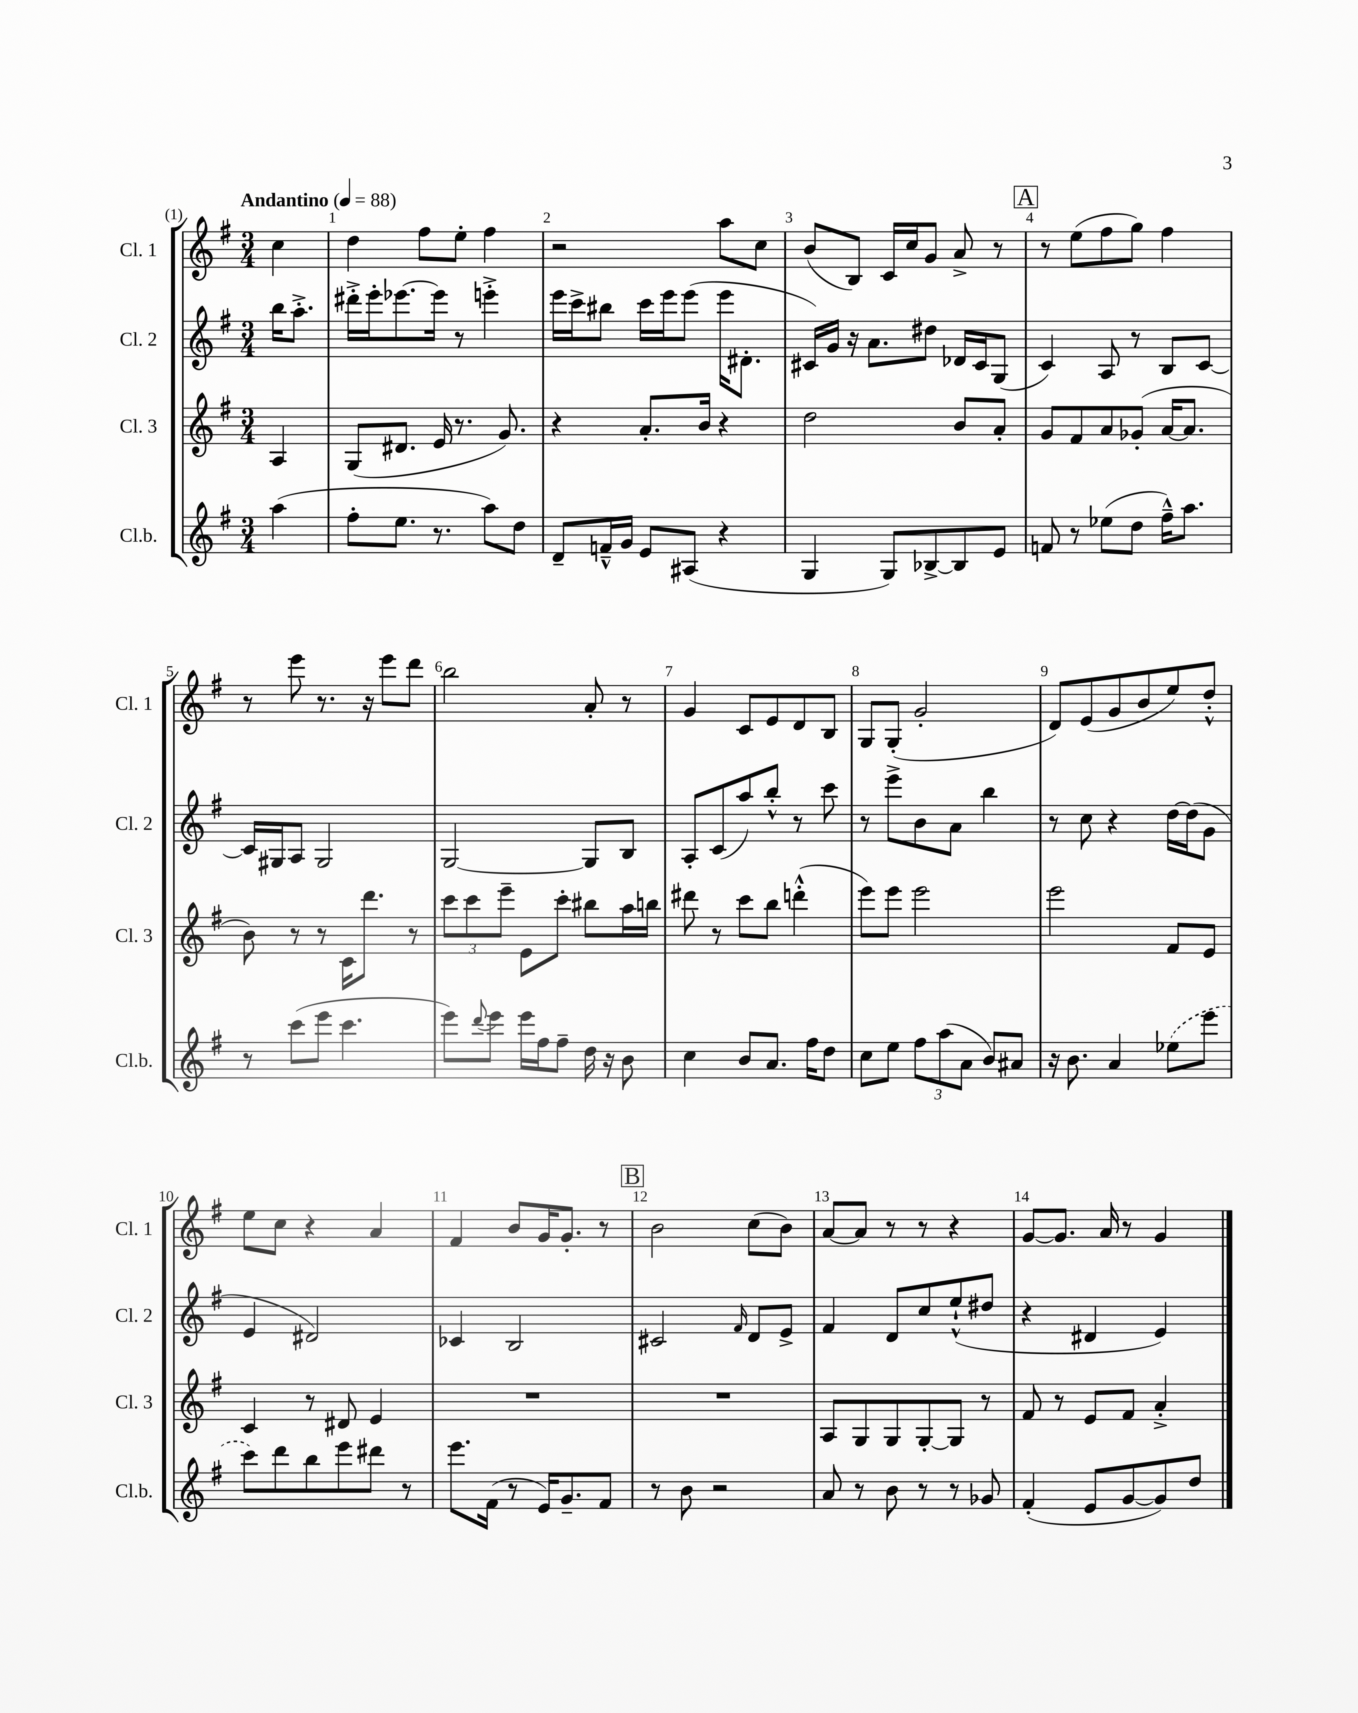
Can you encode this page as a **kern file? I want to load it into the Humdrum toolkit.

**kern	**kern	**kern	**kern
*part4	*part3	*part2	*part1
*staff4	*staff3	*staff2	*staff1
*I"Cl.b.	*I"Cl. 3	*I"Cl. 2	*I"Cl. 1
*I'Cl.b.	*I'Cl. 3	*I'Cl. 2	*I'Cl. 1
*clefG2	*clefG2	*clefG2	*clefG2
*k[f#]	*k[f#]	*k[f#]	*k[f#]
*M3/4	*M3/4	*M3/4	*M3/4
*MM88	*MM88	*MM88	*MM88
=	=	=	=
!	!	!	!LO:TX:a:B:t=Andantino
(4aa\	4A/	16bb\KL	4cc\
.	.	8.aa'^\J	.
=1	=1	=1	=1
8ff#'\L	(8G/L	16ddd#X'^\LL	4dd\
.	.	16eee'\J	.
8.ee\J	8.d#X/J	[8.eee-X\	.
.	.	.	8ff#\L
8.r	16e/	16eee-\Jk]	.
.	8.r	8r	8ee'\J
8aa\L)	.	4eeen'^\	4ff#\
.	8.g/)	.	.
8dd\J	.	.	.
=2	=2	=2	=2
8d~/L	4r	16eee\LL	2r
.	.	16ccc^\J	.
16fn~^^/L	.	8bb#X\J	.
16g/JJ	.	.	.
8e/L	8.a'/L	16ccc\LL	.
.	.	16eee\J	.
(8A#X/J	.	(8eee\J	.
.	16b/Jk	.	.
4r	4r	16eee\KL	8aa\L
.	.	8.d#X'\J	.
.	.	.	8cc\J
=3	=3	=3	=3
4G/	2dd\	16c#X/LL)	(8b/L
.	.	16g/JJ	.
.	.	16r	8B/J)
.	.	8.a\L	.
8G/L)	.	.	16c/LL
.	.	.	16cc/J
[8B-X^/	.	8dd#X\J	8g/J
8B-/]	8b/L	16d-X/LL	8a^/
.	.	16c#/J	.
8e/J	8a'/J	(8G/J	8r
!!LO:REH:place=s1:t=A
=4	=4	=4	=4
8fn/	8g/L	4c/)	8r
8r	8f#/	.	(8ee\L
(8ee-X\L	8a/	8A/	8ff#\
8dd\J	(8g-X'/J	8r	8gg\J)
16ff#~^^\KL)	[16a/KL	8B/L	4ff#\
8.aa\J	8.a/J]	.	.
.	.	[8c/J	.
!!LO:LB:g=z
=5	=5	=5	=5
8r	8b\)	16c/LL]	8r
.	.	16G#X/J	.
(8ccc\L	8r	8A/J	8eee\
8eee\J	8r	2G#/	8.r
4.ccc\	16c\KL	.	.
.	8.ddd\J	.	16r
.	.	.	8eee\L
.	8r	.	8ddd\J
=6	=6	=6	=6
8eee\L)	12ccc\L	[2G/	2bb\
.	12ccc\	.	.
8qqddd/	.	.	.
8eee\J	.	.	.
.	12eee~\J	.	.
16eee\LL	8e\L	.	.
16ff#\J	.	.	.
8ff#~\J	8ccc'\J	.	.
16dd\	8bb#X\L	8G/L]	8a'/
16r	.	.	.
8b\	16aa\L	8B/J	8r
.	16bbn\JJ	.	.
=7	=7	=7	=7
4cc\	8ddd#X\	8A'/L	4g/
.	8r	(8c/	.
8b/L	8ccc\L	8aa/)	8c/L
8.a/J	8bb\J	8bb'^^/J	8e/
.	(4dddn'^^\	8r	8d/
16ff#\KL	.	.	.
8dd\J	.	8ccc\	8B/J
=8	=8	=8	=8
8cc\L	8eee\L)	8r	8G/L
8ee\J	8eee\J	8eee^\L	(8G'/J
12ff#\L	2eee\	8b\	2g'/
(12aa\	.	.	.
.	.	8a\J	.
12a\J	.	.	.
8b/L)	.	4bb\	.
8a#X/J	.	.	.
=9	=9	=9	=9
16r	2eee\	8r	8d/L)
8.b\	.	.	.
.	.	8cc\	(8e/
4a/	.	4r	8g/
.	.	.	8b/
(8ee-X\L	8f#/L	[16dd\LL	8ee/)
.	.	(16dd\J]	.
8eee\J	8e/J	8g\J	8dd'^^/J
!!LO:LB:g=z
=10	=10	=10	=10
8ccc\L)	4c/	4e/	8ee\L
8ddd\	.	.	8cc\J
8bb\	8r	2d#X/)	4r
8eee\	8d#X/	.	.
8ddd#X\J	4e/	.	4a/
8r	.	.	.
=11	=11	=11	=11
8.eee\L	2.r	4c-X/	4f#/
(16f#\Jk	.	.	.
8r	.	2B/	8b/L
16e/KL)	.	.	16g/K
8.g~/	.	.	8.g'/J
8f#/J	.	.	8r
!!LO:REH:place=s1:t=B
=12	=12	=12	=12
8r	2.r	2c#X/	2b\
8b\	.	.	.
2r	.	.	.
.	.	16qqf#/	.
.	.	8d/L	(8cc\L
.	.	8e^/J	8b\J)
=13	=13	=13	=13
8a/	8A/L	4f#/	[8a/L
8r	8G/	.	8a/J]
8b\	8G/	8d/L	8r
8r	[8G'/	8cc/	8r
8r	8G/J]	(8ee`^^/	4r
8g-X/	8r	8dd#X/J	.
=14	=14	=14	=14
(4f#'/	8f#/	4r	[8g/L
.	8r	.	8.g/J]
8e/L	8e/L	4d#X/	.
.	.	.	16a/
[8g/	8f#/J	.	8r
8g/])	4a'^/	4e/)	4g/
8dd/J	.	.	.
==	==	==	==
*-	*-	*-	*-
